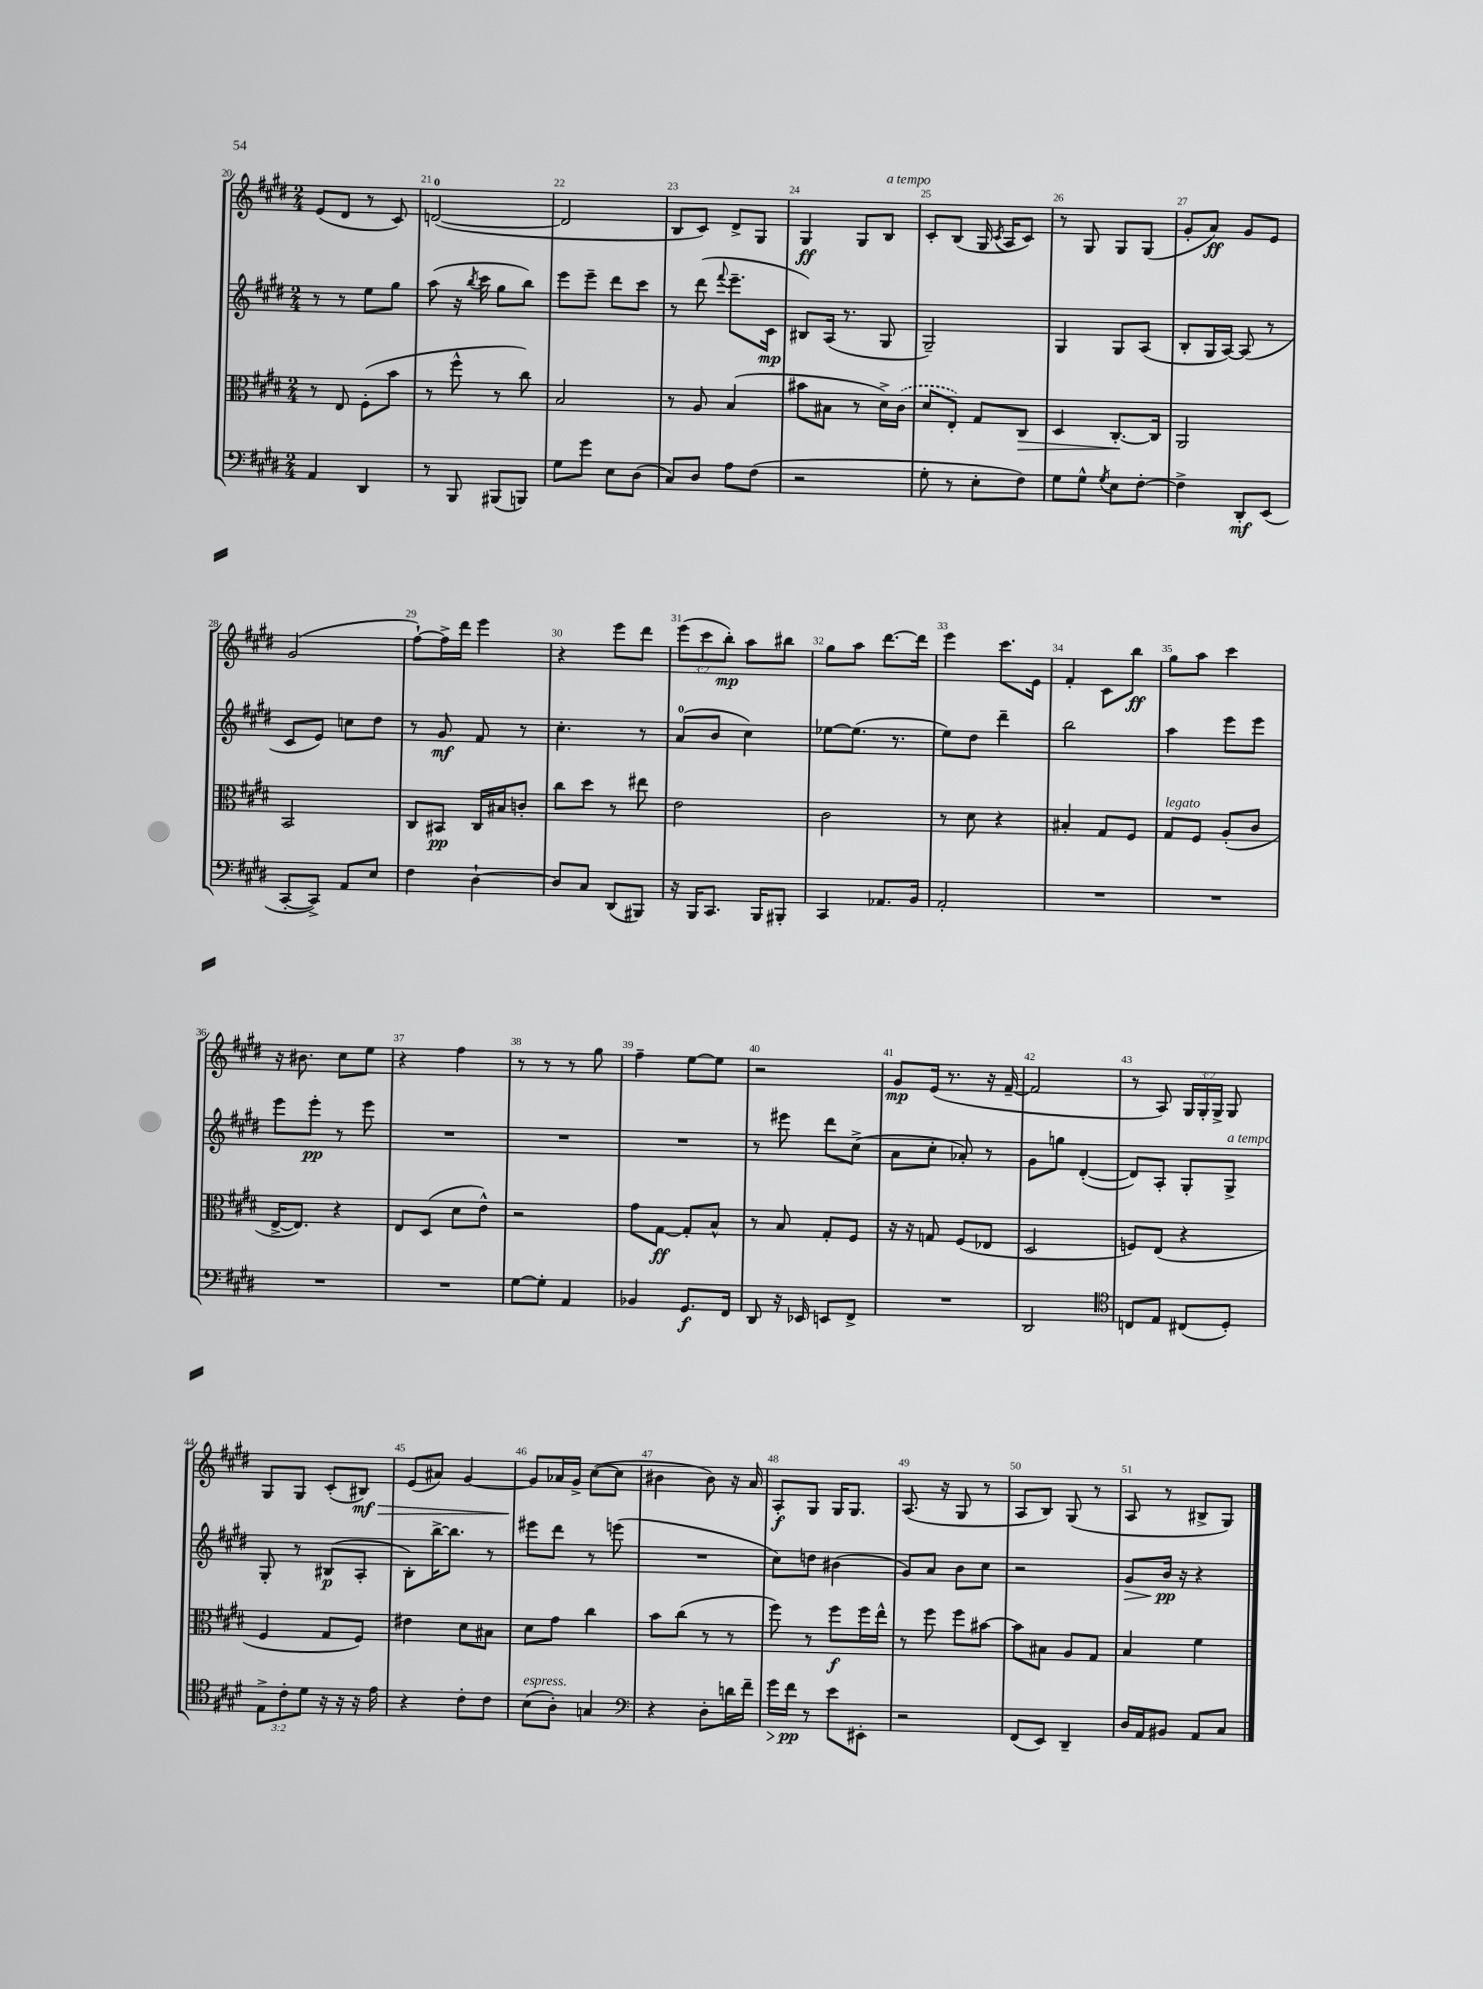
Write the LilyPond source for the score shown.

<<
\new StaffGroup <<
\new Staff = "s0" {
    \clef treble \key e \major \numericTimeSignature \time 2/4 \override Staff.TupletNumber.text = #tuplet-number::calc-fraction-text
    \autoBeamOff e'8[( dis'8] r8 cis'8) |
    d'2-0~( |
    d'2 |
    b8[ cis'8]) dis'8[-> gis8] |
    gis4\ff gis8[ b8]^\markup { \italic "a tempo" } |
    cis'8[-. b8]( gis16 \acciaccatura { cis'8 } a16[ cis'8]) |
    r8 gis8 gis8[ gis8]( |
    gis'8[-. a'8]\ff) gis'8[ e'8] |
    gis'2( |
    fis''8[~-!) fis''16-> dis'''16] e'''4 |
    r4 e'''8[ dis'''8] |
    \tuplet 3/2 { e'''8[( cis'''8 b''8]-.\mp) } a''8[ bis''8] |
    gis''8[ a''8] dis'''8.[~ dis'''16] |
    e'''4 cis'''8.[ e'16] |
    fis'4-. cis'8[ b''8]\ff |
    gis''8[ a''8] cis'''4 |
    r16 bis'8. cis''8[ e''8] |
    r4 fis''4 |
    r8 r8 r8 gis''8 |
    fis''4-- e''8[~ e''8] |
    r2 |
    gis'8[\mp e'16]( r8. r16 fis'16~-- |
    fis'2 |
    r8 a8) \tuplet 3/2 { gis16[ gis16-. gis16]-> } gis8 |
    gis8[ gis8] cis'8[-.( bis8]\mf\>) |
    e'8[( ais'8]) gis'4~ |
    gis'8[\! aes'16 gis'16]-> cis''8[~( cis''8] |
    bis'4 bis'8) r16 a'16 |
    a8[-.\f gis8] gis16[ gis8.] |
    a8.( r16 gis8 r8 |
    a8[ b8]) gis8( r8 |
    a8 r8 bis8[-> gis8]) \bar "|." |
}
\new Staff = "s1" {
    \clef treble \key e \major \numericTimeSignature \time 2/4
    \autoBeamOff r8 r8 e''8[ gis''8] |
    a''8( r16 \acciaccatura { b''8 } cis'''16 gis''8[ b''8]) |
    e'''8[ e'''8]-- dis'''8[ cis'''8] |
    r8 dis'''8( \appoggiatura { fis'''8 } e'''8.[-- cis'16]\mp |
    bis8[) a16]( r8. gis8 |
    gis2--) |
    gis4 gis8[ a8]( |
    b8[-. gis16 a16]~) a8( r8 |
    cis'8[ e'8]) c''8[ dis''8] |
    r8 gis'8\mf fis'8 r8 |
    cis''4.-. r8 |
    a'8[-0( b'8] cis''4) |
    ees''8[~ ees''8.]( r8. |
    e''8[) dis''8] dis'''4-- |
    b''2 |
    a''4 e'''8[ e'''8] |
    e'''8[ e'''8]-.\pp r8 e'''8 |
    R2 |
    R2 |
    R2 |
    r8 eis'''8 dis'''8[ cis''8]->( |
    a'8[ cis''8]-. aes'8-.) r8 |
    gis'8[ g''8] dis'4~-.( |
    dis'8[) a8]-. gis8[-. gis8]->^\markup { \italic "a tempo" } |
    gis8-. r8 bis8[\p( a8]-. |
    b8[-.) b''16~-> b''8.] r8 |
    eis'''8[ dis'''8] r8 e'''8( |
    R2 |
    cis''8[) d''8] bis'4( |
    gis'8[) a'8] b'8[ cis''8] |
    r2 |
    gis'8[\> b'16]\pp\! r16 r4 \bar "|." |
}
\new Staff = "s2" {
    \clef alto \key e \major \numericTimeSignature \time 2/4
    \autoBeamOff r8 e8 fis8[-.( b'8] |
    r8 fis''8-^ r8 cis''8) |
    b2 |
    r8 a8 b4( |
    bis'8[ bis8] r8 dis'16[->) \once \slurDashed cis'16]( |
    dis'8[ e8]-.) gis8[ cis8]\> |
    dis4 cis8.[~-.\! cis16] |
    a,2 |
    b,2 |
    cis8[ bis,8]\pp cis16[ bis16 c'8]-. |
    cis''8[ dis''8] r8 eis''8 |
    e'2 |
    cis'2 |
    r8 dis'8 r4 |
    bis4-. gis8[ fis8] |
    gis8[^\markup { \italic "legato" } fis8] a8[-.( cis'8] |
    e16[~-> e8.]) r4 |
    e8[ dis8]( dis'8[ e'8]-^) |
    r2 |
    gis'8[ gis8]~\ff gis8[-. b8]-^ |
    r8 b8 gis8[-. fis8] |
    r16 r16 g8 fis8[( ees8] |
    dis2 |
    f8[) e8]( r4 |
    fis4 gis8[ fis8]) |
    eis'4 dis'8[ bis8] |
    dis'8[ gis'8] cis''4 |
    b'8[ cis''8]( r8 r8 |
    fis''8) r8 fis''8[\f fis''16 e''16]-^ |
    r8 fis''8 fis''8[ bis'8]~ |
    bis'8[ bis8] a8[ gis8] |
    b4 fis'4 \bar "|." |
}
\new Staff = "s3" {
    \clef bass \key e \major \numericTimeSignature \time 2/4 \override Staff.TupletNumber.text = #tuplet-number::calc-fraction-text
    \autoBeamOff a,4 dis,4 |
    r8 b,,8 bis,,8[( b,,8]) |
    gis8[ gis'8] e8[ dis8]( |
    cis8[) dis8] a8[ fis8]( |
    r2 |
    gis8-. r8 e8[-. fis8]) |
    gis8[ gis8]-^ \acciaccatura { gis8 } e8[ fis8]~-. |
    fis4-> dis,8[-.\mf e,8]( |
    cis,8[~-. cis,8]->) a,8[ e8] |
    fis4 dis4~-! |
    dis8[ cis8] dis,8[( bis,,8]) |
    r16 b,,16[ cis,8.] b,,16[ bis,,8]-. |
    cis,4 aes,8.[ b,16] |
    a,2-. |
    R2 |
    R2 |
    R2 |
    R2 |
    gis8[~ gis8]-. a,4 |
    bes,4 gis,8.[\f fis,16] |
    dis,8 r16 ees,16 e,8[ fis,8]-> |
    R2 |
    dis,2 |
    \clef tenor c8[ e8] cis8[( dis8]-.) |
    \tuplet 3/2 { e8[-> cis'8-. dis'8] } r16 r16 r16 e'16 |
    r4 cis'8[-. cis'8] |
    b8[^\markup { \italic "espress." }( a8]-.) g4 |
    \clef bass r4 dis8[-. d'16 fis'16]-- |
    gis'16[\> fis'16]\pp\! r8 e'8[ eis,8]-. |
    r2 |
    fis,8[( e,8]) dis,4-- |
    dis16[ a,16 bis,8] a,8[ cis8] \bar "|." |
}
>>
>>
\layout { \context { \Score currentBarNumber = #20 \override BarNumber.break-visibility = ##(#f #t #t) barNumberVisibility = #all-bar-numbers-visible } }
